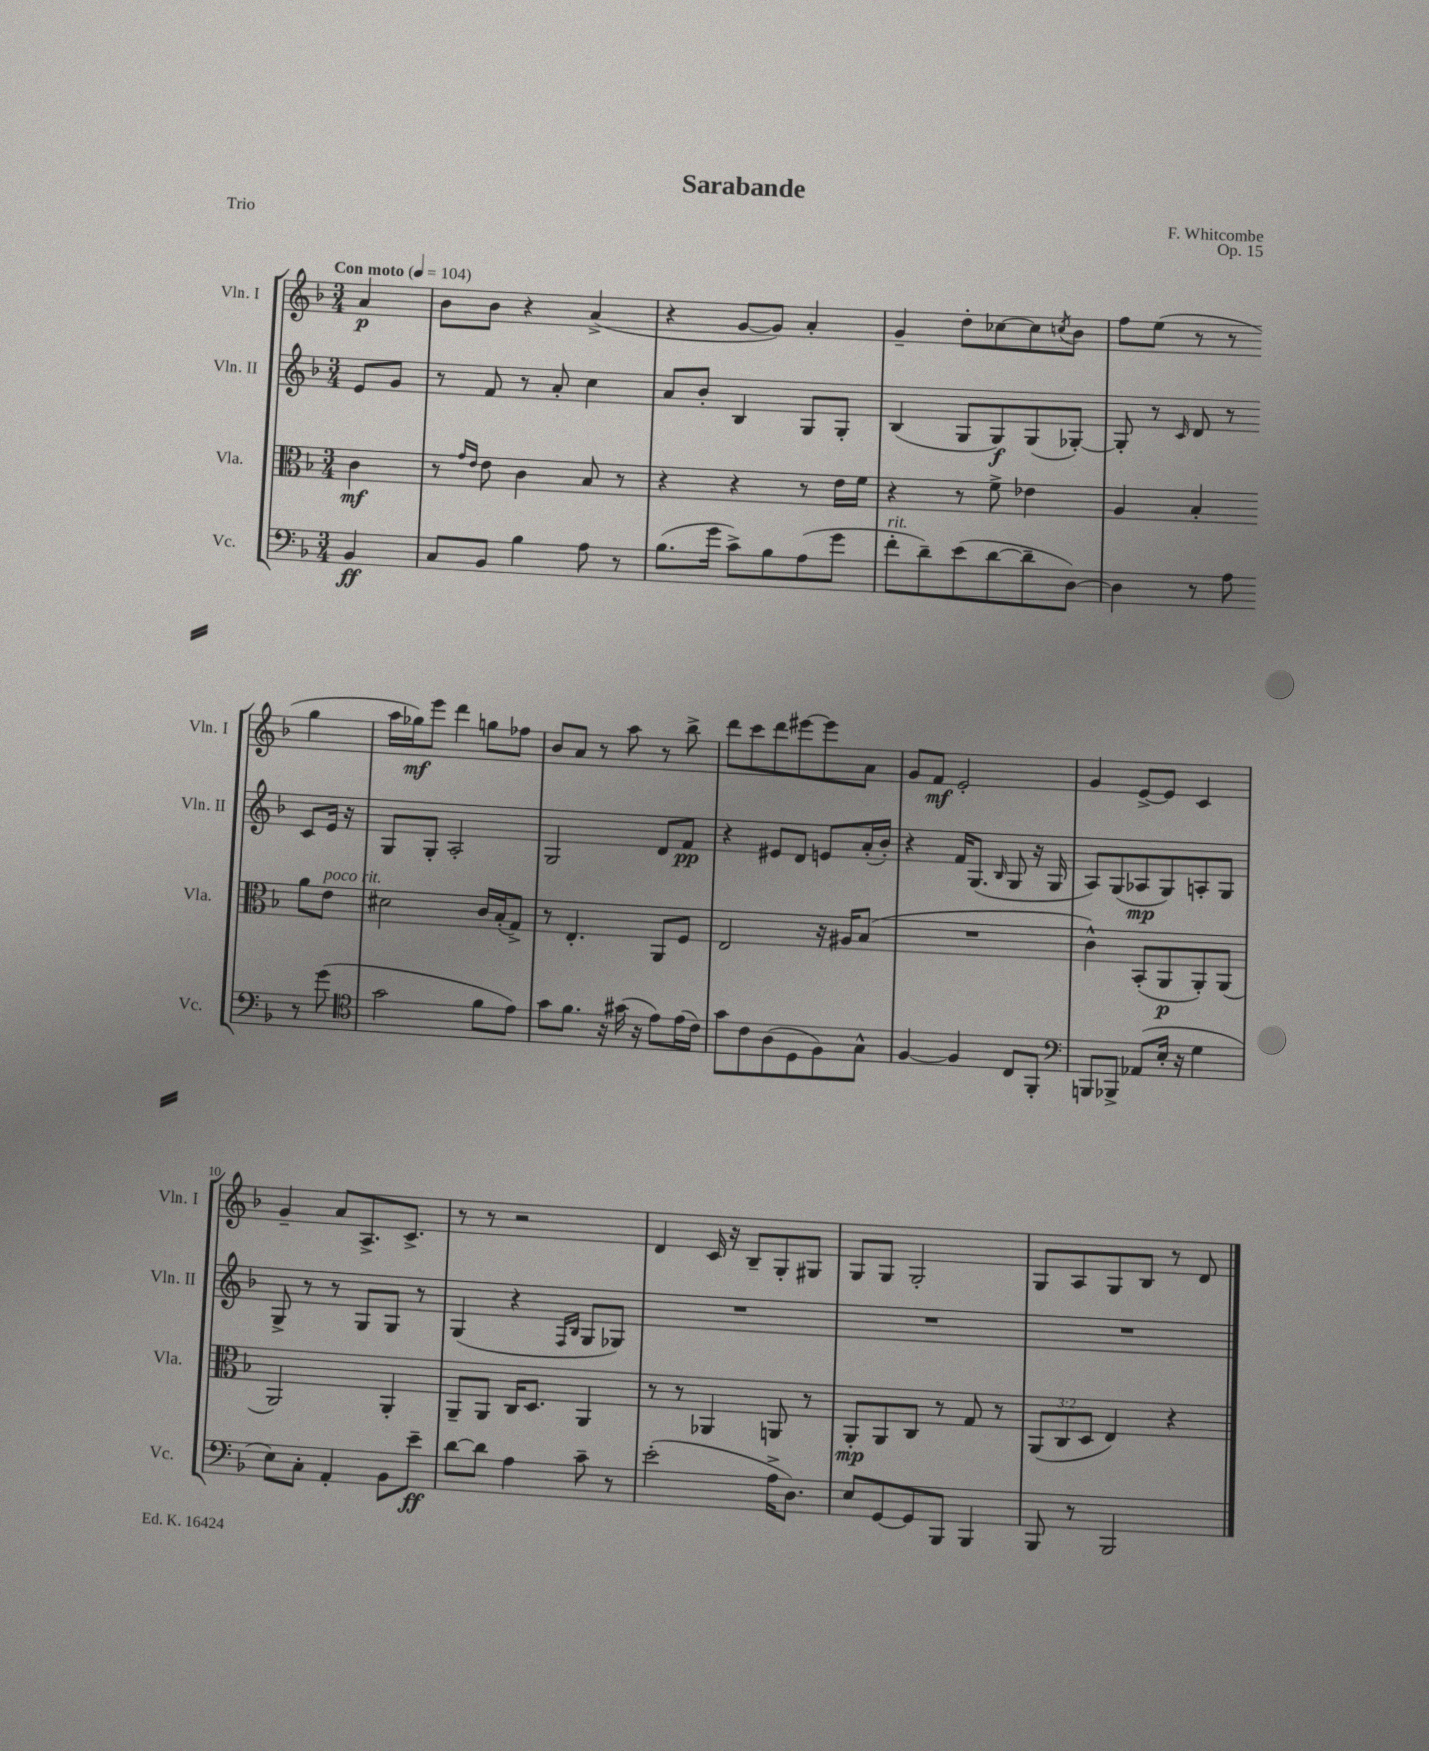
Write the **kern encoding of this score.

**kern	**dynam	**kern	**dynam	**kern	**dynam	**kern	**dynam
*part4	*part4	*part3	*part3	*part2	*part2	*part1	*part1
*staff4	*staff4	*staff3	*staff3	*staff2	*staff2	*staff1	*staff1
*I"Vc.	*	*I"Vla.	*	*I"Vln. II	*	*I"Vln. I	*
*I'Vc.	*	*I'Vla.	*	*I'Vln. II	*	*I'Vln. I	*
*clefF4	*	*clefC3	*	*clefG2	*	*clefG2	*
*k[b-]	*	*k[b-]	*	*k[b-]	*	*k[b-]	*
*M3/4	*	*M3/4	*	*M3/4	*	*M3/4	*
*MM104	*	*MM104	*	*MM104	*	*MM104	*
=	=	=	=	=	=	=	=
!	!	!	!	!	!	!LO:TX:a:B:t=Con moto	!
4BB-/	ff	4c\	mf	8e/L	.	4a/	p
.	.	.	.	8g/J	.	.	.
=1	=1	=1	=1	=1	=1	=1	=1
8C/L	.	8r	.	8r	.	8b-\L	.
.	.	16qqg/LL	.	.	.	.	.
.	.	16qqe/JJ	.	.	.	.	.
8BB-/J	.	8e\	.	8f/	.	8b-\J	.
4B-\	.	4c\	.	8r	.	4r	.
.	.	.	.	8a'/	.	.	.
8A\	.	8B-/	.	4cc\	.	(4a^/	.
8r	.	8r	.	.	.	.	.
=2	=2	=2	=2	=2	=2	=2	=2
(8.B-\L	.	4r	.	8a/L	.	4r	.
.	.	.	.	8b-'/J	.	.	.
16g\Jk	.	.	.	.	.	.	.
8c^\L)	.	4r	.	4B-/	.	[8g/L	.
8B-\	.	.	.	.	.	8g/J])	.
(8A\	.	8r	.	8G/L	.	4a'/	.
8g\J	.	16e\LL	.	8G'/J	.	.	.
.	.	16f\JJ	.	.	.	.	.
=3	=3	=3	=3	=3	=3	=3	=3
!LO:TX:a:i:t=rit.	!	!	!	!	!	!	!
8f'\L	.	4r	.	(4B-/	.	4g~/	.
8d~\)	.	.	.	.	.	.	.
(8e\	.	8r	.	8G/L	.	8dd'\L	.
[8d\	.	8f^\	.	8G/)	f	[8cc-X\	.
8d~\]	.	4e-X\	.	(8G/	.	8cc-\]	.
.	.	.	.	.	.	8qccn/	.
[8D\J)	.	.	.	[8G-X'/J)	.	8b-\J	.
=4	=4	=4	=4	=4	=4	=4	=4
4D\]	.	4A/	.	8G-'/]	.	8ff\L	.
.	.	.	.	8r	.	(8ee\J	.
.	.	.	.	16qqc/	.	.	.
8r	.	4B-'/	.	8d/	.	8r	.
8A\	.	.	.	8r	.	8r	.
8r	.	8a\L	.	8c/L	.	4gg\	.
!	!	!LO:TX:a:i:t=poco rit.	!	!	!	!	!
(8g\	.	8e\J	.	16e/Jk	.	.	.
.	.	.	.	16r	.	.	.
!!LO:LB:g=z
=5	=5	=5	=5	=5	=5	=5	=5
*clefC4	*	*	*	*	*	*	*
2g\	.	2d#X\	.	8G/L	.	16aa\LL	.
.	.	.	.	.	.	16gg-X\J)	mf
.	.	.	.	8G'/J	.	8eee\J	.
.	.	.	.	2A'/	.	4ddd\	.
8f\L	.	16c/LL	.	.	.	8ggn\L	.
.	.	(16B-'/J	.	.	.	.	.
8e\J)	.	8G^/J)	.	.	.	8ff-X\J	.
=6	=6	=6	=6	=6	=6	=6	=6
8g\L	.	8r	.	2G/	.	8b-/L	.
8.f\J	.	4.E'/	.	.	.	8a/J	.
.	.	.	.	.	.	8r	.
16r	.	.	.	.	.	.	.
(16g#X\	.	.	.	.	.	8aa\	.
16r	.	.	.	.	.	.	.
8e\L)	.	8AA/L	.	8d/L	.	8r	.
(16e\L	.	8F/J	.	8f/J	pp	8bb-^\	.
16c\JJ)	.	.	.	.	.	.	.
=7	=7	=7	=7	=7	=7	=7	=7
8g\L	.	2E/	.	4r	.	8ddd\L	.
8c\	.	.	.	.	.	8ccc\	.
(8A\	.	.	.	8e#X/L	.	8ddd\	.
8D\	.	.	.	8d/J	.	[8eee#X\	.
8F\)	.	16r	.	8en/L	.	8eee#\]	.
.	.	16A#X/KL	.	.	.	.	.
8G^^\J	.	(8B-/J	.	(16a'/L	.	8a\J	.
.	.	.	.	16b-'/JJ)	.	.	.
=8	=8	=8	=8	=8	=8	=8	=8
[4F/	.	2.r	.	4r	.	8g/L	.
.	.	.	.	.	.	8f/J	mf
4F/]	.	.	.	16f/KL	.	2e'/	.
.	.	.	.	(8.G/J	.	.	.
.	.	.	.	16qqB-/	.	.	.
8C/L	.	.	.	8G/	.	.	.
8FF'/J	.	.	.	16r	.	.	.
.	.	.	.	16G/	.	.	.
=9	=9	=9	=9	=9	=9	=9	=9
*clefF4	*	*	*	*	*	*	*
8BBBn/L	.	4c^^\)	.	8A/L)	.	4g/	.
8BBB-X^/J	.	.	.	(8G/	.	.	.
(8AA-X/L	.	(8BB-'/L	.	8A-X/	mp	[8e^/L	.
16E'/Jk	.	8AA/	p	8G/)	.	8e/J]	.
16r	.	.	.	.	.	.	.
4G\	.	8AA'/)	.	8An'/	.	4c/	.
.	.	(8AA/J	.	8G/J	.	.	.
!!LO:LB:g=z
=10	=10	=10	=10	=10	=10	=10	=10
8E\L)	.	2AA/)	.	8G^/	.	4g~/	.
8C'\J	.	.	.	8r	.	.	.
4AA'/	.	.	.	8r	.	8a/L	.
.	.	.	.	8G/L	.	8.A^/	.
8BB-\L	.	4AA'/	.	8G/J	.	.	.
.	.	.	.	.	.	8.c^/J	.
8e~\J	ff	.	.	8r	.	.	.
=11	=11	=11	=11	=11	=11	=11	=11
[8d\L	.	8AA~/L	.	(4G/	.	8r	.
8d\J]	.	8AA/J	.	.	.	8r	.
4A\	.	16C/KL	.	4r	.	2r	.
.	.	8.D/J	.	.	.	.	.
.	.	.	.	16qqF/LL	.	.	.
.	.	.	.	16qqB-/JJ	.	.	.
8c~\	.	4AA/	.	8G/L	.	.	.
8r	.	.	.	8G-X/J)	.	.	.
=12	=12	=12	=12	=12	=12	=12	=12
(2e'\	.	8r	.	2.r	.	4d/	.
.	.	8r	.	.	.	.	.
.	.	4AA-X/	.	.	.	16c/	.
.	.	.	.	.	.	16r	.
.	.	.	.	.	.	8B-~/L	.
16A^\KL	.	8AAn/	.	.	.	8G'/	.
8.D\J)	.	.	.	.	.	.	.
.	.	8r	.	.	.	8G#X/J	.
=13	=13	=13	=13	=13	=13	=13	=13
8E/L	.	8AA'/L	mp	2.r	.	8G/L	.
[8GG/	.	8AA/	.	.	.	8G/J	.
8GG/]	.	8C/J	.	.	.	2G'/	.
8BBB-/J	.	8r	.	.	.	.	.
4BBB-/	.	8G/	.	.	.	.	.
.	.	8r	.	.	.	.	.
=14	=14	=14	=14	=14	=14	=14	=14
8BBB-/	.	(12AA/L	.	2.r	.	8G/L	.
.	.	12C/	.	.	.	.	.
8r	.	.	.	.	.	8A/	.
.	.	12D/J	.	.	.	.	.
2BBB-/	.	4E/)	.	.	.	8G/	.
.	.	.	.	.	.	8B-/J	.
.	.	4r	.	.	.	8r	.
.	.	.	.	.	.	8d/	.
==	==	==	==	==	==	==	==
*-	*-	*-	*-	*-	*-	*-	*-
